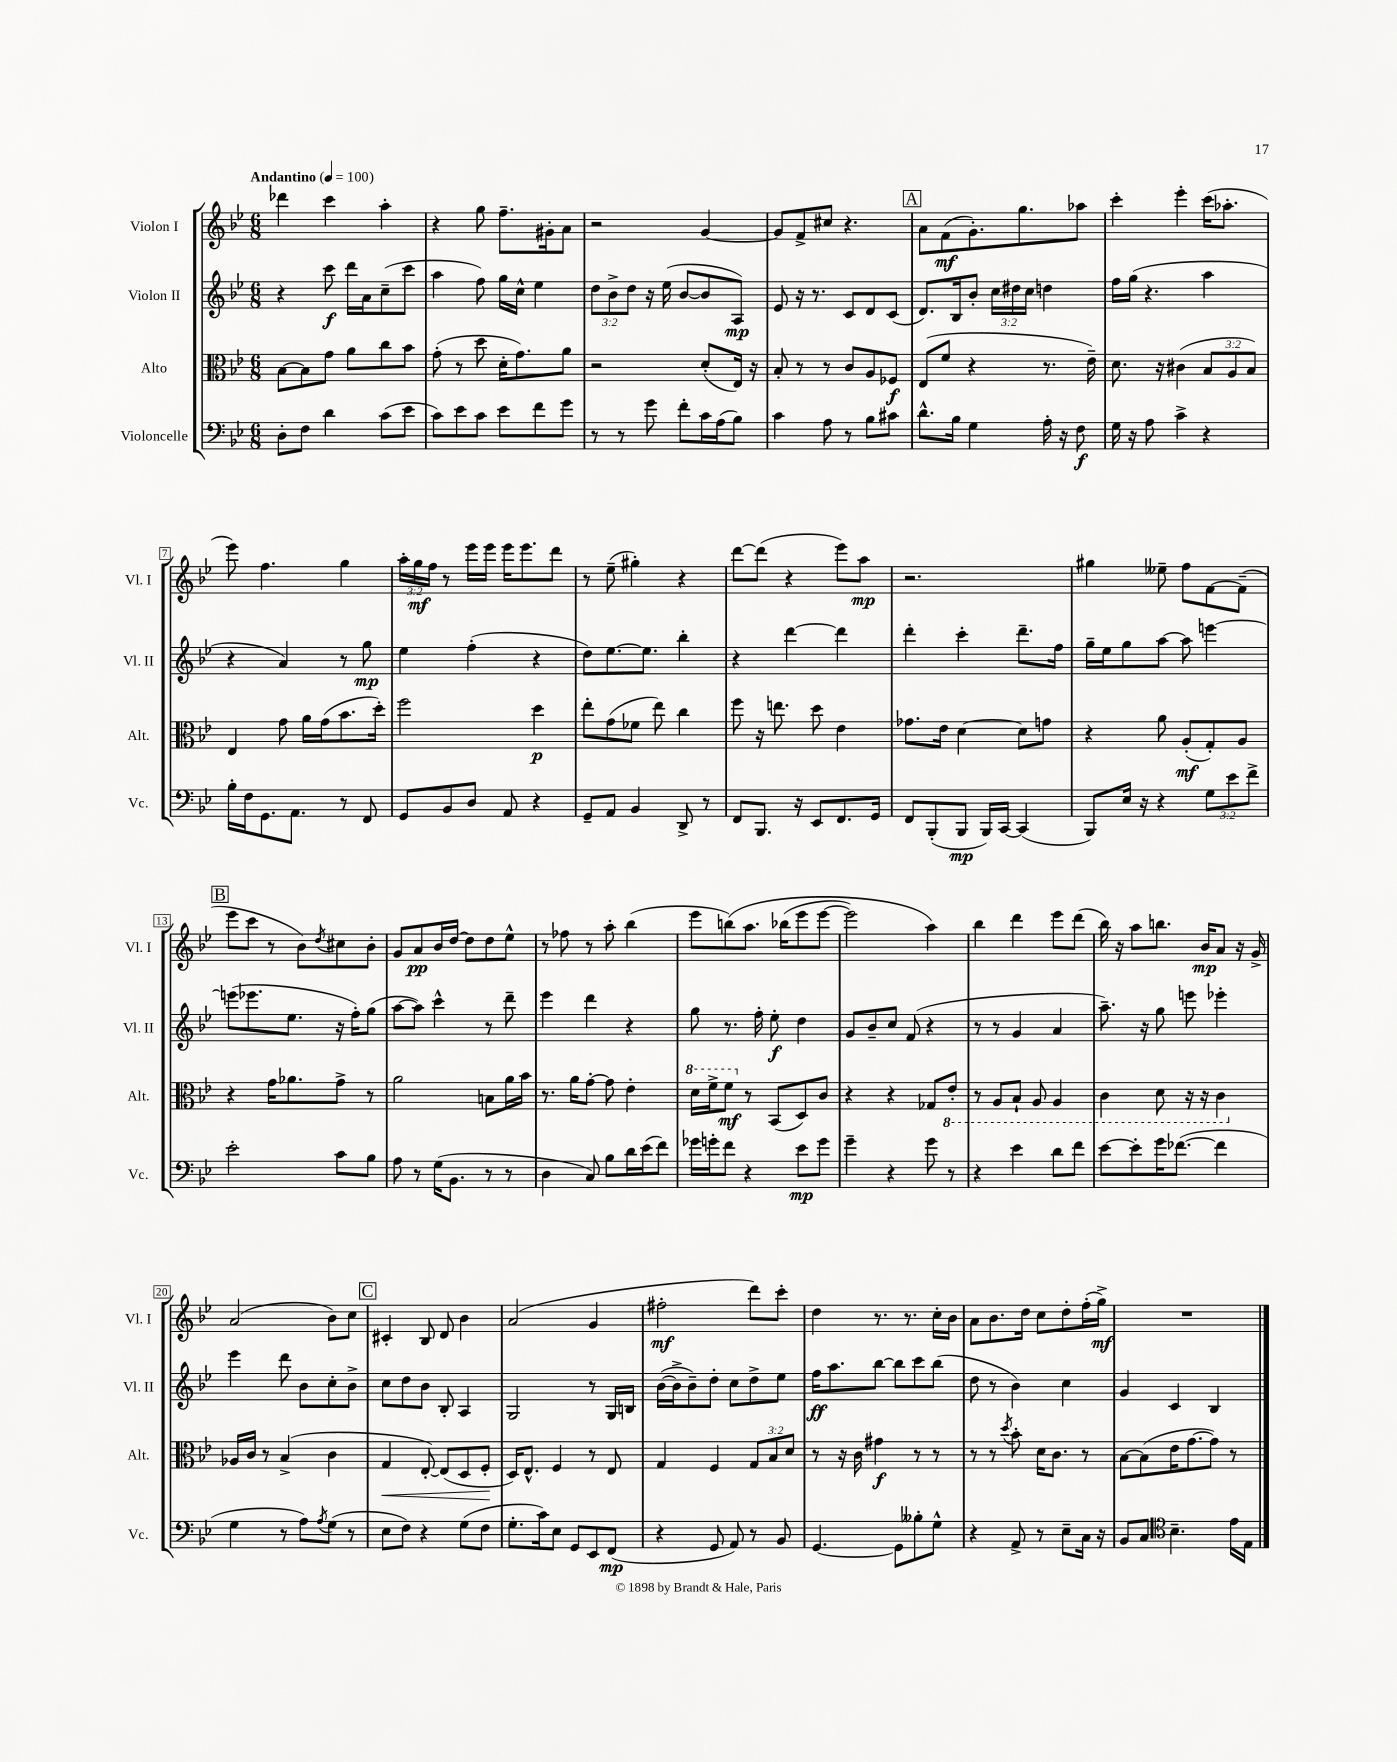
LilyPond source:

<<
\new StaffGroup <<
\new Staff = "s0" \with { instrumentName = "Violon I" shortInstrumentName = "Vl. I" } {
    \clef treble \key bes \major \numericTimeSignature \time 6/8 \override Staff.TupletNumber.text = #tuplet-number::calc-fraction-text \tempo "Andantino" 4 = 100
    des'''4 c'''4 a''4-. |
    r4 g''8 f''8.-- gis'16-. a'8 |
    r2 g'4~ |
    g'8 f'8-> cis''8 r4. |
    \mark \markup { \box "A" } a'8 f'8\mf( g'8.-.) g''8. aes''8 |
    c'''4-. ees'''4-. c'''16( aes''8.-. |
    ees'''8) f''4. g''4 |
    \tuplet 3/2 { a''16-. g''16\mf f''16 } r8 ees'''16 ees'''16 ees'''16 ees'''8. d'''8 |
    r8 ees''8--( gis''4-.) r4 |
    d'''8~ d'''8( r4 ees'''8) a''8\mp |
    r2. |
    gis''4 eeses''8-- f''8 f'8~ f'8--( |
    \mark \markup { \box "B" } ees'''8 c'''8 r8 bes'8) \acciaccatura { d''8 } cis''8 bes'8-. |
    g'8 a'8\pp bes'16 d''16~ d''8 d''8 ees''8-^ |
    r8 fes''8 r8 a''8-. bes''4( |
    ees'''8 b''8)\( a''8. bes''16( ees'''8 ees'''8~ |
    ees'''2) a''4\) |
    bes''4 d'''4 ees'''8 d'''8( |
    bes''16) r16 a''8 b''8. bes'16\mp a'8 r16 g'16-> |
    a'2( bes'8) c''8 |
    \mark \markup { \box "C" } cis'4-. bes8 d'8 bes'4 |
    a'2( g'4 |
    fis''2-.\mf d'''8) c'''8-. |
    d''4 r8. r8. c''16-. bes'16 |
    a'8 bes'8. d''16 c''8 d''8-. f''16-.( g''16->\mf) |
    R2. \bar "|." |
}
\new Staff = "s1" \with { instrumentName = "Violon II" shortInstrumentName = "Vl. II" } {
    \clef treble \key bes \major \numericTimeSignature \time 6/8 \override Staff.TupletNumber.text = #tuplet-number::calc-fraction-text
    r4 c'''8\f d'''16 a'16 c''8--( c'''8 |
    a''4 f''8) g''16 c''16-^ ees''4 |
    \tuplet 3/2 { d''8 bes'8-> d''8 } r16 ees''16( bes'8~ bes'8 a8\mp) |
    ees'8 r16 r8. c'8 d'8 c'8( |
    \mark \markup { \box "A" } d'8.) bes16 bes'8-. \tuplet 3/2 { c''16 dis''16 c''16 } d''4 |
    f''16 g''16( r4. a''4 |
    r4 a'4) r8 g''8\mp |
    ees''4 f''4-.( r4 |
    d''8) ees''8.~ ees''8. bes''4-. |
    r4 d'''4~ d'''4 |
    d'''4-. c'''4-. d'''8.-- f''16 |
    g''16-- ees''16 g''8 a''8~ a''8 e'''4~ |
    \mark \markup { \box "B" } e'''8( ees'''8. ees''8. r16 f''16-.) g''8( |
    a''8~ a''8) c'''4-^ r8 d'''8-- |
    ees'''4 d'''4 r4 |
    g''8 r8. f''16-. ees''8-.\f d''4 |
    g'8 bes'8-- c''8 f'8( r4 |
    r8 r8 g'4 a'4 |
    a''8.--) r16 g''8 e'''8 ees'''4-. |
    ees'''4 d'''8 bes'8 c''8-. bes'8-> |
    \mark \markup { \box "C" } c''8 d''8 bes'8 bes8-. a4 |
    g2 r8 g16 b16 |
    bes'16~( bes'16-> bes'8--) d''8-. c''8 d''8-> ees''8 |
    f''16\ff a''8. bes''8~ bes''8 c'''8 bes''8( |
    d''8 r8 bes'4) c''4 |
    g'4 c'4 bes4 \bar "|." |
}
\new Staff = "s2" \with { instrumentName = "Alto" shortInstrumentName = "Alt." } {
    \clef alto \key bes \major \numericTimeSignature \time 6/8 \override Staff.TupletNumber.text = #tuplet-number::calc-fraction-text
    bes8~ bes8 g'8 a'8 c''8 bes'8 |
    g'8-.( r8 d''8 d'16-. g'8.) a'8 |
    r2 d'8-.( ees16) r16 |
    bes8-. r8 r8 c'8 a8 fes8\f |
    \mark \markup { \box "A" } ees8( f'8 r4 r8. ees'16--) |
    d'8. r16 cis'4( \tuplet 3/2 { bes8 a8 bes8) } |
    ees4 g'8 a'16 g'16( bes'8. d''16-.) |
    f''2 d''4\p |
    ees''8-. g'8( fes'8 ees''8) c''4 |
    f''8 r16 e''8. d''8 ees'4 |
    ges'8. ees'16 d'4~ d'8 g'8 |
    r4 a'8 a8-.\mf( g8-.) a8 |
    \mark \markup { \box "B" } r4 g'16 aes'8. g'8-> r8 |
    a'2 b8 a'16 bes'16 |
    r8. a'16 g'8~-. g'8 ees'4-. |
    \ottava #1 d''16 f''16-> f''8\mf \ottava #0 r8 bes,8( d8) c'8 |
    r4 r4 ges8 \ottava #-1 ees8-. |
    r8 a,8 bes,8-! a,8 a,4 |
    c4 d8 r16 r16 c4 \ottava #0 |
    aes16 c'16 r8 bes4->( c'4 |
    \mark \markup { \box "C" } g4\< ees8~-.) ees8( d8 f8-.\! |
    d16) ees8.-^ f4 r8 ees8 |
    g4 f4 \tuplet 3/2 { g8 bes8 d'8 } |
    r8 r16 c'16 gis'4\f r8 r8 |
    r8 r8 \acciaccatura { d''8 } bes'8-. d'16 c'8. r8 |
    bes8~ bes8( ees'16 g'8.~ g'8) r8 \bar "|." |
}
\new Staff = "s3" \with { instrumentName = "Violoncelle" shortInstrumentName = "Vc." } {
    \clef bass \key bes \major \numericTimeSignature \time 6/8 \override Staff.TupletNumber.text = #tuplet-number::calc-fraction-text
    d8-. f8 d'4 c'8( ees'8 |
    c'8) ees'8 c'8 ees'8 f'8 g'8 |
    r8 r8 g'8 f'8-. c'16 a16( bes8) |
    c'4 a8 r8 bes8 cis'8 |
    \mark \markup { \box "A" } d'8.-^ bes16 g4 a16-. r16 f8\f |
    g16 r16 a8 c'4-> r4 |
    bes16-. f16 g,8. a,8. r8 f,8 |
    g,8 bes,8 d8 a,8 r4 |
    g,8-- a,8 bes,4 d,8-> r8 |
    f,8 bes,,8. r16 ees,8 f,8. g,16 |
    f,8 bes,,8-.( bes,,8\mp bes,,16) c,16~ c,4( |
    bes,,8) ees16 r16 r4 \tuplet 3/2 { g8 ees'8 f'8-> } |
    \mark \markup { \box "B" } ees'2-. c'8 bes8 |
    a8 r8 g16( bes,8. r8 r8 |
    d4 c8) bes8 d'16 ees'16( f'8) |
    ges'16 g'16-. f'8 r4 ees'8\mp g'8 |
    g'4-- r4 g'8 r8 |
    r4 ees'4 d'8 f'8 |
    ees'8~ ees'8-. g'16 fes'8.~( fes'4 |
    g4 r8 a8) \acciaccatura { a8 } g8( r8 |
    \mark \markup { \box "C" } ees8 f8) r4 g8( f8 |
    g8.-. c'16) ees8 g,8 ees,8 f,8\mp( |
    r4 g,8 a,8) r8 bes,8 |
    g,4.~ g,8 beses8-. g8-^ |
    r4 a,8-> r8 ees8-- c16 r16 |
    bes,8 c8 \clef tenor bes4.-- ees'16 ees16 \bar "|." |
}
>>
>>
\layout { \context { \Score \override BarNumber.stencil = #(make-stencil-boxer 0.1 0.3 ly:text-interface::print) } }
